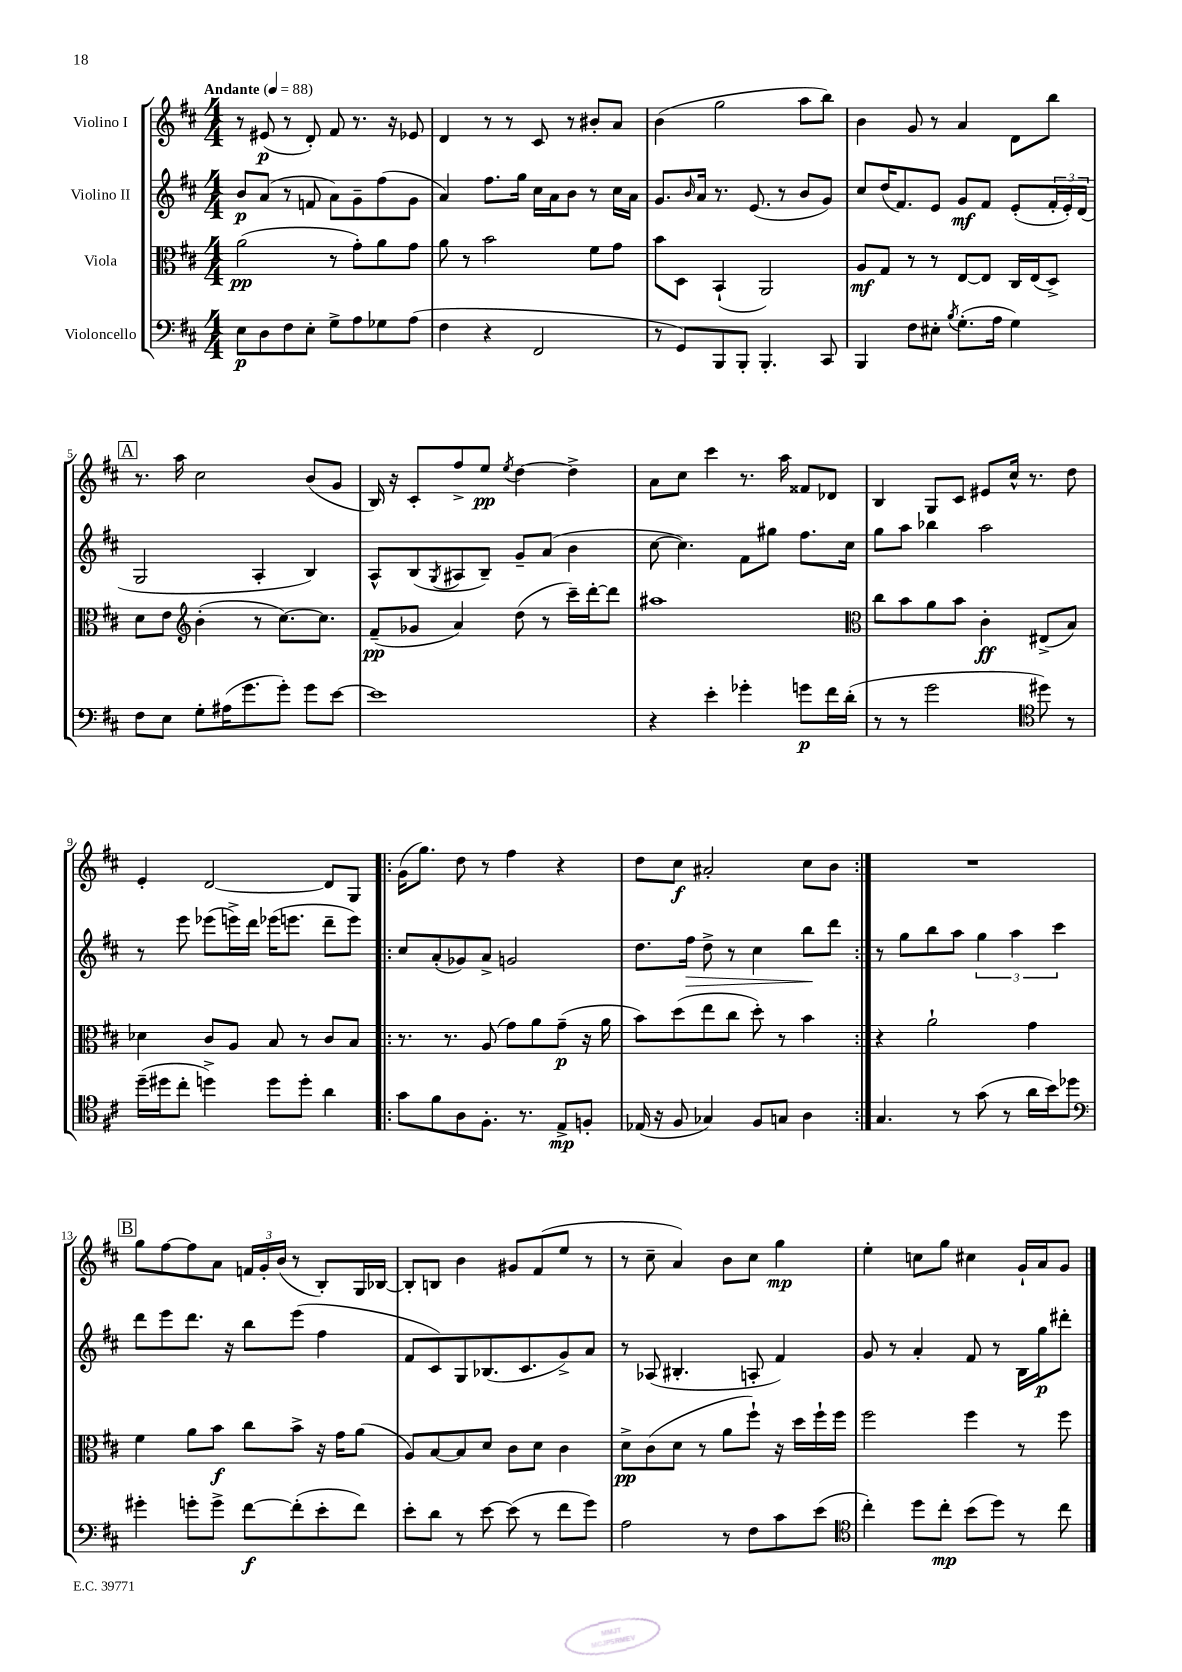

**kern	**kern	**kern	**kern
*staff4	*staff3	*staff2	*staff1
*clefF4	*clefC3	*clefG2	*clefG2
*k[f#c#]	*k[f#c#]	*k[f#c#]	*k[f#c#]
*M4/4	*M4/4	*M4/4	*M4/4
*MM88	*MM88	*MM88	*MM88
8E	(2a	8b	8r
8D	.	(8a	(8e#
8F#	.	8r	8r
8E'	.	8f	8d')
8G^	8r	8a)	8f#
8A	8g')	8g~	8.r
8G-	8a	(8ff#	.
.	.	.	16r
(8A	8g	8g	8e-
=	=	=	=
4F#	8a	4a)	4d
.	8r	.	.
4r	2b	8.ff#	8r
.	.	.	8r
.	.	16gg	.
2FF#	.	16cc#	8c#
.	.	16a	.
.	.	8b	8r
.	8f#	8r	8b#'
.	8g	16cc#	8a
.	.	16a	.
=	=	=	=
8r	8b	8.g	(4b
8GG)	8D	.	.
.	.	16qqb	.
.	.	16a	.
8BBB	(4BB`	8.r	2gg
8BBB'	.	.	.
.	.	(8.e	.
4.BBB'	2AA)	.	.
.	.	8r	.
.	.	8b	8aa
8CC#	.	8g)	8bb)
=	=	=	=
4BBB	8A	8cc#	4b
.	8G	(16dd	.
.	.	8.f#)	.
8F#	8r	.	8g
8E#'	8r	8e	8r
8qB	.	.	.
(8.G'	[8E	8g	4a
.	8E]	8f#	.
16A	.	.	.
4G)	16C#	(8e'	8d
.	(16E	.	.
.	8D^)	24f#'	8bb
.	.	24e')	.
.	.	(24d	.
=	=	=	=
8F#	8d	2G	8.r
8E	8e	.	.
.	.	.	16aa
*	*clefG2	*	*
8G'	(4b'	.	2cc#
(16A#	.	.	.
8.g	.	.	.
.	8r	4A'	.
8g')	[8.cc#)	.	.
8g	.	4B)	(8b
.	8.cc#]	.	.
[8e	.	.	8g
=	=	=	=
1e]	(8f#~	8A^^	16B)
.	.	.	16r
.	8g-	(8B	8c#'
.	.	8qG	.
.	4a)	8A#	8ff#^
.	.	8B~)	8ee
.	.	.	8qee
.	(8dd	8g~	[4dd
.	8r	(8a	.
.	16ccc#~)	4b	4dd^]
.	[16ddd'	.	.
.	8ddd]	.	.
=	=	=	=
4r	1aa#	[8cc#	8a
.	.	4.cc#])	8cc#
4e'	.	.	4ccc#
4g-'	.	8f#	8.r
.	.	8gg#	.
.	.	.	16aa
8g	.	8.ff#	8f##
16f#	.	.	8d-
(16d'	.	16cc#	.
=	=	=	=
*	*clefC3	*	*
8r	8cc#	8gg	4B
8r	8b	8aa	.
2g	8a	4bb-	8G
.	8b	.	8c#
.	4c#'	2aa	8e#
.	.	.	16cc#^^
.	.	.	8.r
*clefC4	*	*	*
8dd#)	(8E#^	.	.
8r	8B)	.	8dd
=	=	=	=
(16dd~	4d-	8r	4e'
16dd#	.	.	.
8cc#'	.	8eee	.
4dd^)	8c#	(8eee-	[2d
.	8A	16eee^)	.
.	.	16ddd	.
8dd	8B	(16eee-	.
.	.	8.eee	.
8dd'	8r	.	.
4a	8c#	8ddd~	8d]
.	8B	8eee)	8G
=!|:	=!|:	=!|:	=!|:
8g	8.r	8cc#	(16g
.	.	.	8.gg)
8f#	.	(8a'	.
.	8.r	.	.
8A	.	8g-)	8dd
8.F#'	(8A	8a^	8r
.	8g)	2g	4ff#
8.r	.	.	.
.	8a	.	.
8E^	(8g~	.	4r
8F'	16r	.	.
.	16a	.	.
=	=	=	=
(16E-	8b)	8.dd	8dd
16r	.	.	.
8F#	(8dd	.	8cc#
.	.	16ff#	.
4G-)	8ee	8dd^	2a#'
.	8cc#	8r	.
8F#	8dd')	4cc#	.
8G	8r	.	.
4A	4b	8bb	8cc#
.	.	8ddd	8b
=:|!	=:|!	=:|!	=:|!
4.G	4r	8r	1r
.	.	8gg	.
.	2a`	8bb	.
8r	.	8aa	.
(8g	.	6gg	.
8r	.	.	.
.	.	6aa	.
16a	4g	.	.
16b)	.	.	.
.	.	6ccc#	.
8dd-	.	.	.
=	=	=	=
*clefF4	*	*	*
4g#'	4f#	8ddd	8gg
.	.	8eee	[8ff#
8g'	8a	8.ddd	8ff#]
8g^	8b	.	8a
.	.	16r	.
[8f#	8cc#	8bb	24f
.	.	.	24g'
.	.	.	(24b
(8f#']	8b^	(8eee	8r
8e'	16r	4ff#	8B')
.	16g	.	.
8f#)	(8a	.	16G
.	.	.	[16B-
=	=	=	=
8e'	8A)	8f#	8B-']
8d	[8B	8c#)	8B
8r	8B]	8G	4b
[8e	8d	(8.B-	.
(8e]	8c#	.	8g#
.	.	8.c#	.
8r	8d	.	(8f#
8f#	4c#	8g^)	8ee
8g)	.	8a	8r
=	=	=	=
2A	8d^	8r	8r
.	(8c#	(8A-	8cc#~
.	8d	4.B#'	4a)
.	8r	.	.
8r	8a	.	8b
8F#	8ff#`)	8A'	8cc#
8c#	16r	4f#)	4gg
.	16dd	.	.
(8e	16ff#`	.	.
.	16ff#	.	.
=	=	=	=
*clefC4	*	*	*
4cc#')	2ff#	8g	4ee'
.	.	8r	.
8dd	.	4a'	8cc
8cc#'	.	.	8gg
(8b	4ff#	8f#	4cc#
8dd)	.	8r	.
8r	8r	16B	16g`
.	.	16gg	16a
8cc#	8ff#	8ddd#'	8g
==	==	==	==
*-	*-	*-	*-
